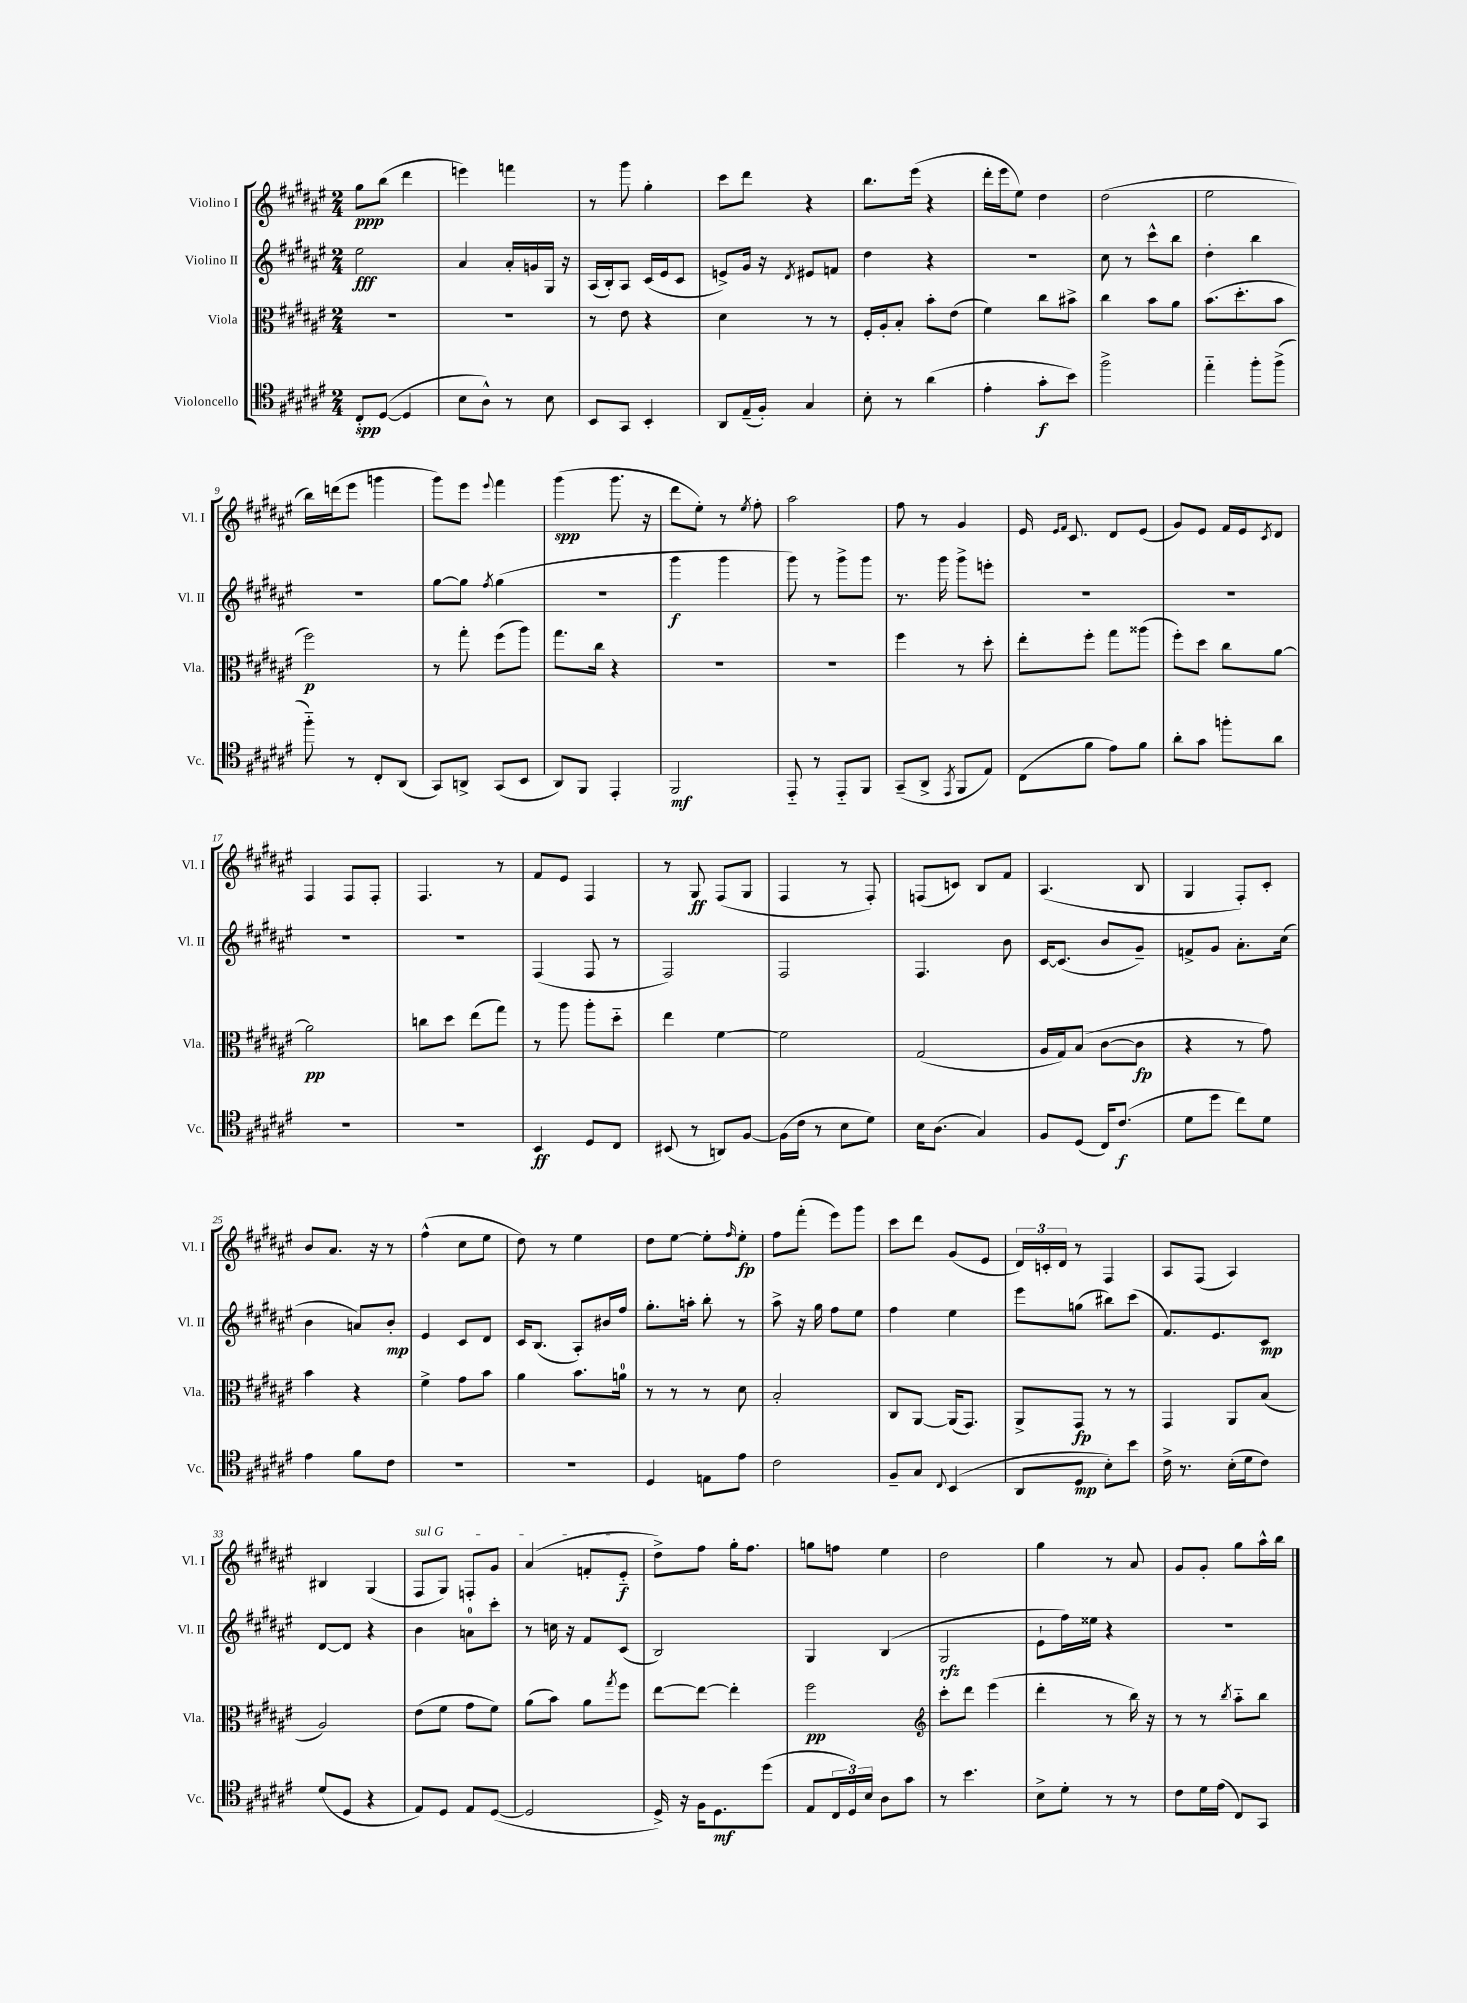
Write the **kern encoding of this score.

**kern	**kern	**kern	**kern
*staff4	*staff3	*staff2	*staff1
*clefC4	*clefC3	*clefG2	*clefG2
*k[f#c#g#d#a#e#]	*k[f#c#g#d#a#e#]	*k[f#c#g#d#a#e#]	*k[f#c#g#d#a#e#]
*M2/4	*M2/4	*M2/4	*M2/4
8C#'	2r	2ee#	8gg#
([8D#	.	.	(8bb
4D#]	.	.	4ddd#
=	=	=	=
8B	2r	4a#	4eee)
8A#^^)	.	.	.
8r	.	16a#'	4fff
.	.	16g	.
8B	.	16G#	.
.	.	16r	.
=	=	=	=
8BB	8r	(16A#	8r
.	.	16B')	.
8GG#	8e#	8A#	8ggg#
4BB'	4r	(16c#	4gg#'
.	.	16e#	.
.	.	8c#	.
=	=	=	=
8AA#	4d#	8e^)	8ccc#
(16E#~	.	16g#	8ddd#
16F#')	.	16r	.
.	.	8qd#	.
4G#	8r	8e#	4r
.	8r	8f	.
=	=	=	=
8B'	16F#'	4dd#	8.bb
.	16A#'	.	.
8r	8B'	.	.
.	.	.	(16eee#
(4a#	8b'	4r	4r
.	(8e#	.	.
=	=	=	=
4e#'	4f#)	2r	16ddd#'
.	.	.	16eee#
.	.	.	8ee#)
8g#'	8cc#	.	4dd#
8b)	8b#^	.	.
=	=	=	=
2ff#^	4cc#	8cc#	(2dd#
.	.	8r	.
.	8b	8ccc#^^	.
.	8a#	8bb	.
=	=	=	=
4ee#'~	(8.b	4dd#'	2ee#
.	8.dd#'	.	.
8ff#'	.	4bb	.
(8ff#^	8b	.	.
=	=	=	=
8ff#'~)	2ff#)	2r	16bb)
.	.	.	(16ddd
8r	.	.	8eee#
8C#'	.	.	4ggg
(8AA#	.	.	.
=	=	=	=
8GG#)	8r	[8gg#	8ggg#)
8AA^	8gg#'	8gg#]	8eee#
.	.	8qff#	8qqeee#
(8GG#	(8ff#	(4gg#	4fff#
8BB	8aa#)	.	.
=	=	=	=
8AA#)	8.gg#	2r	(4ggg#
8FF#	.	.	.
.	16cc#	.	.
4EE#'	4r	.	8.ggg#
.	.	.	16r
=	=	=	=
2FF#	2r	4ggg#	8ddd#
.	.	.	8ee#')
.	.	4ggg#	8r
.	.	.	8qee#
.	.	.	8ff#'
=	=	=	=
8EE#'~	2r	8ggg#)	2aa#
8r	.	8r	.
8EE#'~	.	8ggg#^	.
8FF#	.	8ggg#	.
=	=	=	=
(8GG#~	4ff#	8.r	8ff#
8AA#^	.	.	8r
.	.	16ggg#	.
8qEE#	.	.	.
8FF#	8r	8ggg#^	4g#
8E#)	8dd#'	8eee'	.
=	=	=	=
(8C#	8ee#'	2r	16e#
.	.	.	16qqe#
.	.	.	16qqf#
.	.	.	8.c#
8f#	8ff#'	.	.
8e#)	8gg#	.	8d#
8f#	(8aa##	.	(8e#
=	=	=	=
8a#'	8ff#')	2r	8g#)
8g#	8dd#	.	8e#
8ff'	8cc#	.	16f#
.	.	.	16e#
.	.	.	8qc#
8a#	[8a#	.	8d#
=	=	=	=
2r	2a#]	2r	4F#
.	.	.	8F#
.	.	.	8F#'
=	=	=	=
2r	8cc	2r	4.F#
.	8dd#	.	.
.	(8ee#	.	.
.	8gg#)	.	8r
=	=	=	=
4BB	8r	(4F#	8f#
.	8aa#	.	8e#
8D#	8aa#'	8F#	4F#
8C#	8dd#'~	8r	.
=	=	=	=
(8BB#	4ee#	2F#)	8r
8r	.	.	8G#
8AA)	[4f#	.	(8F#
[8F#	.	.	8G#
=	=	=	=
(16F#]	2f#]	2F#	4F#
16c#	.	.	.
8r	.	.	.
8B	.	.	8r
8d#)	.	.	8F#')
=	=	=	=
16B	(2G#	4.F#	(8F
(8.A#	.	.	.
.	.	.	8c)
4G#)	.	.	8B
.	.	8b	8f#
=	=	=	=
8F#	16A#	[16c#	(4.A#
.	16G#)	(8.c#]	.
(8D#	(8B	.	.
16C#)	[8c#	8b	.
(8.c#	.	.	.
.	8c#]	8g#~)	8B
=	=	=	=
8d#	4r	8f^	4G#
8dd#	.	8g#	.
8cc#)	8r	8.a#'	8F#')
8d#	8g#)	.	8c#'
.	.	(16cc#	.
=	=	=	=
4e#	4b	4b	8b
.	.	.	8.a#
8f#	4r	8a)	.
.	.	.	16r
8c#	.	8b'	8r
=	=	=	=
2r	4f#^	4e#	(4ff#^^
.	8g#	8c#	8cc#
.	8b	8d#	8ee#
=	=	=	=
2r	4a#	16c#	8dd#)
.	.	(8.B	.
.	.	.	8r
.	8.b	8A#')	4ee#
.	.	16b#	.
.	16a	16ff#	.
=	=	=	=
4D#	8r	8.gg#'	8dd#
.	8r	.	[8ee#
.	.	16aa'	.
8E	8r	8bb'	8ee#']
.	.	.	16qqff#
8e#	8d#	8r	8ee#'
=	=	=	=
2c#	2B'	8aa#^	8ff#
.	.	16r	(8fff#'
.	.	16gg#	.
.	.	8ff#	8eee#)
.	.	8ee#	8ggg#
=	=	=	=
8F#~	8C#	4ff#	8ccc#
8G#	[8AA#	.	8ddd#
8qqC#	.	.	.
(4BB	(16AA#]	4ee#	(8g#
.	8.GG#)	.	.
.	.	.	8e#
=	=	=	=
8AA#	8AA#^	8eee#	24d#)
.	.	.	24c'
.	.	.	24d#
8D#	8GG#	(8gg	8r
8B')	8r	8bb#)	4F#
8b	8r	(8ccc#	.
=	=	=	=
16c#^	4GG#	8.f#)	8A#
8.r	.	.	.
.	.	.	(8F#
.	.	8.e#	.
(16B'	8AA#	.	4A#)
16d#	.	.	.
8c#)	(8B	8c#	.
=	=	=	=
(8d#	2A#)	[8d#	4B#
8D#	.	8d#]	.
4r	.	4r	(4G#
=	=	=	=
8E#)	(8e#	4b	8F#
8D#	8f#	.	8G#)
8E#	8g#	8a	8F'
([8D#	8f#)	8ccc#'	8g#
=	=	=	=
2D#]	(8a#	8r	(4a#
.	8b)	16cc	.
.	.	16r	.
.	8a#	8f#	8f'
.	8qgg#	.	.
.	8ff#	(8c#	8e#'~
=	=	=	=
16D#^)	[8ee#	2B)	8dd#^)
16r	.	.	.
16F#	8ee#_	.	8ff#
8.D#	.	.	.
.	4ee#']	.	16gg#'
.	.	.	8.ff#
(8dd#	.	.	.
=	=	=	=
8E#	2ff#	4G#	8gg
24C#	.	.	8ff
24D#)	.	.	.
24B	.	.	.
8A#	.	(4B	4ee#
8g#	.	.	.
=	=	=	=
*	*clefG2	*	*
8r	8ccc#'	2G#	2dd#
4.b	8ddd#	.	.
.	(4eee#	.	.
=	=	=	=
8B^	4ddd#'	8e#`	4gg#
8d#'	.	16ff#)	.
.	.	16ee##	.
8r	8r	4r	8r
8r	16bb)	.	8a#
.	16r	.	.
=	=	=	=
8c#	8r	2r	8g#
16d#	8r	.	8g#'
(16e#	.	.	.
.	8qbb	.	.
8C#)	8aa#'~	.	8gg#
8GG#	8bb	.	16aa#^^
.	.	.	16bb
==	==	==	==
*-	*-	*-	*-
